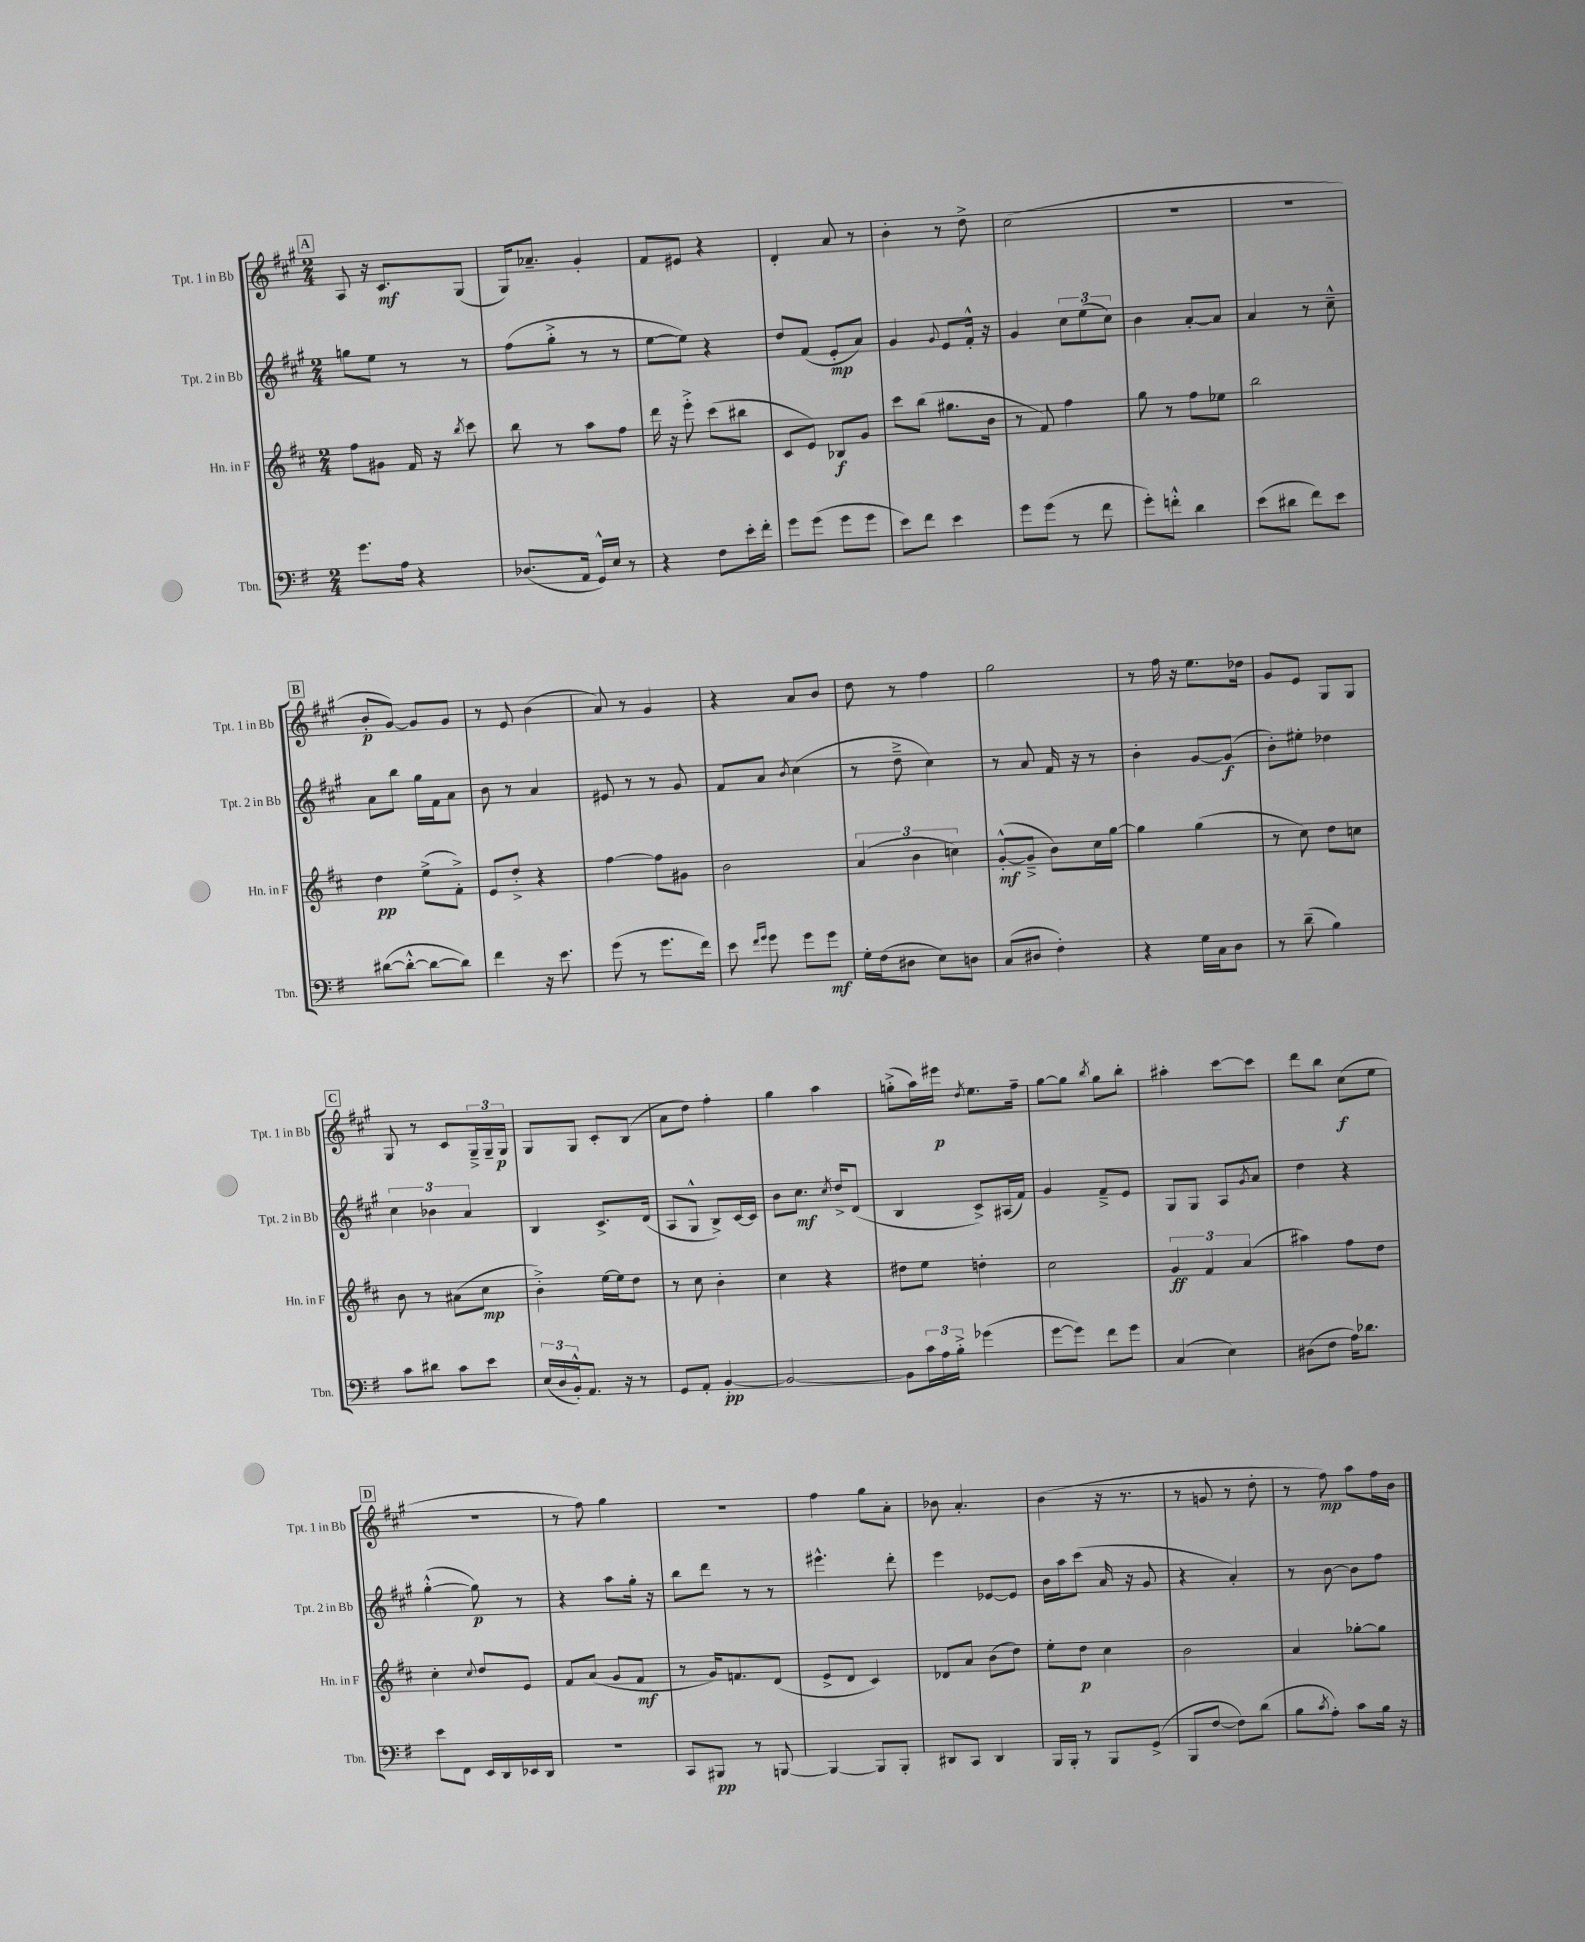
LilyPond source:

<<
\new StaffGroup <<
\new Staff = "s0" \with { instrumentName = "Tpt. 1 in Bb" shortInstrumentName = "Tpt. 1 in Bb" } {
    \clef treble \key a \major \numericTimeSignature \time 2/4
    \mark \markup { \box "A" } a8 r16 cis'8.\mf gis8( |
    gis16) aes'8.-- gis'4-. |
    fis'8 eis'8 r4 |
    d'4-. a'8 r8 |
    b'4-. r8 d''8-> |
    cis''2( |
    R2 |
    r2 |
    \mark \markup { \box "B" } b'8-.\p gis'8~) gis'8 gis'8 |
    r8 e'8 b'4( |
    a'8) r8 gis'4 |
    r4 a'8 b'8 |
    d''8 r8 fis''4 |
    gis''2 |
    r8 fis''16 r16 e''8. des''16 |
    gis'8 e'8 gis8 gis8 |
    \mark \markup { \box "C" } gis8 r8 cis'8 \tuplet 3/2 { gis16---> gis16-- gis16\p } |
    gis8 gis8 cis'8-. b8( |
    a'8 d''8) fis''4-. |
    gis''4 a''4 |
    g''8-.->( a''16) eis'''16\p \acciaccatura { d''8 } e''8. fis''16-- |
    gis''8~ gis''8 \acciaccatura { b''8 } gis''8 b''8-. |
    ais''4-. cis'''8~ cis'''8 |
    d'''8 b''8 cis''8\f( e''8 |
    \mark \markup { \box "D" } R2 |
    r8 fis''8) gis''4 |
    r2 |
    fis''4 gis''8 a'8-. |
    bes'8 a'4.-. |
    b'4( r16 r8. |
    r8 g'8 r8 d''8-. |
    r8 fis''8\mp) a''8 fis''16 b'16 \bar "|." |
}
\new Staff = "s1" \with { instrumentName = "Tpt. 2 in Bb" shortInstrumentName = "Tpt. 2 in Bb" } {
    \clef treble \key a \major \numericTimeSignature \time 2/4
    \mark \markup { \box "A" } g''8 e''8 r8 r8 |
    fis''8( gis''8-.-> r8 r8 |
    e''8~ e''8) r4 |
    d''8 fis'8( e'8-.\mp a'8) |
    gis'4 \appoggiatura { gis'8 } e'8 fis'16-.-^ r16 |
    gis'4 \tuplet 3/2 { cis''8 e''8( cis''8) } |
    b'4 a'8~-. a'8 |
    a'4 r8 cis''8---^ |
    \mark \markup { \box "B" } a'8 b''8 gis''16 fis'16 a'8 |
    b'8 r8 a'4 |
    eis'8 r8 r8 gis'8 |
    fis'8 a'8 \acciaccatura { b'8 } cis''4( |
    r8 d''8---> cis''4) |
    r8 a'8 fis'16 r16 r8 |
    b'4-. gis'8~ gis'8\f( |
    b'8-.) eis''8-. des''4 |
    \mark \markup { \box "C" } \tuplet 3/2 { cis''4 bes'4 a'4 } |
    b4 cis'8.-> d'16( |
    a8 gis8-^ b8->) cis'16~ cis'16 |
    b'8 cis''8.\mf \acciaccatura { cis''8 } d''16-> d'8( |
    b4 cis'8->) ais16( fis'16) |
    gis'4 fis'8---> e'8 |
    gis8 gis8 a8 \acciaccatura { gis'8 } a'8 |
    d''4 r4 |
    \mark \markup { \box "D" } gis''4~-.-^( gis''8\p) r8 |
    r4 a''8 gis''16-. r16 |
    b''8 d'''8 r8 r8 |
    eis'''4.-^ d'''8-. |
    e'''4 ees'8~ ees'8 |
    b'16 a''16 cis'''8( a'16 r16 gis'8 |
    r4 a'4-.) |
    r8 b'8~ b'8 fis''8 \bar "|." |
}
\new Staff = "s2" \with { instrumentName = "Hn. in F" shortInstrumentName = "Hn. in F" } {
    \clef treble \key d \major \numericTimeSignature \time 2/4
    \mark \markup { \box "A" } fis''8 gis'8 fis'16 r16 \acciaccatura { b''8 } cis'''8 |
    b''8 r8 a''8 fis''8 |
    d'''16 r16 e'''8-.-> cis'''8( bis''8 |
    cis'8 e'8) bes8\f g'8 |
    cis'''8 b''8( gis''8. b'16 |
    r8 fis'8) fis''4 |
    g''8 r8 fis''8 ees''8 |
    b''2 |
    \mark \markup { \box "B" } d''4\pp e''8->( fis'8-.->) |
    e'8 d''8-.-> r4 |
    fis''4~ fis''8 gis'8 |
    b'2 |
    \tuplet 3/2 { a'4( b'4 c''4) } |
    g'8~-.-^\mf( g'8---> b'8) cis''16 g''16~ |
    g''4 g''4( |
    r8 cis''8) d''8 c''8 |
    \mark \markup { \box "C" } b'8 r8 ais'8( cis''8\mp |
    b'4-.->) e''16~ e''16 d''8 |
    r8 cis''8 b'4-. |
    cis''4 r4 |
    dis''8 e''8 d''4-. |
    cis''2 |
    \tuplet 3/2 { g'4\ff fis'4 a'4( } |
    ais''4) fis''8 d''8 |
    \mark \markup { \box "D" } cis''4-. \appoggiatura { cis''8 } d''8 e'8 |
    fis'8 a'8( g'8 fis'8\mf |
    r8 g'16) f'8. d'8( |
    e'8-> d'8 cis'4) |
    des'8 a'8 b'8( d''8) |
    e''8-. d''8\p cis''4 |
    b'2 |
    a'4 ges''8~-. ges''8 \bar "|." |
}
\new Staff = "s3" \with { instrumentName = "Tbn." shortInstrumentName = "Tbn." } {
    \clef bass \key g \major \numericTimeSignature \time 2/4
    \mark \markup { \box "A" } g'8. a16 r4 |
    des8.( a,16 g,16-^) e16 r8 |
    r4 fis8 e'16-. fis'16-. |
    g'8 g'8( g'8 g'8 |
    e'8) fis'8 e'4 |
    g'8 g'8( r8 fis'8 |
    g'8-.) f'8-.-^ d'4 |
    e'8( dis'8 fis'8) e'8 |
    \mark \markup { \box "B" } dis'8~( dis'8~-.-^ dis'8~ dis'8) |
    fis'4 r16 e'8. |
    g'8( r8 g'8. fis'16) |
    e'8 \grace { fis'16 g'16 } g'8 g'8 g'8\mf |
    g16-. fis16( dis8 e8) d8 |
    c8( dis8 fis4-.) |
    r4 g16 c16 d8 |
    r8 d'8--( b4) |
    \mark \markup { \box "C" } c'8 dis'8 c'8 e'8 |
    \tuplet 3/2 { e16( d16 b,16-.-^) } a,8. r16 r8 |
    g,8 a,8-. b,4~-.\pp |
    b,2~ |
    b,8 \tuplet 3/2 { c'16 a16 b16-.-> } ges'4( |
    g'8~ g'8) fis'8 g'8 |
    c4( e4) |
    dis8( fis8 a16) des'8. |
    \mark \markup { \box "D" } e'8 fis,8 e,16 d,16 ees,16 d,16 |
    r2 |
    c,8 bis,,8\pp r8 b,,8~ |
    b,,4~ b,,8 b,,8-. |
    dis,8 c,8 dis,4 |
    b,,16 b,,16-. r8 b,,8 g,8->( |
    b,,8 fis8~ fis8) d'8( |
    b8 \acciaccatura { c'8 } a8-.) c'8 b16 r16 \bar "|." |
}
>>
>>
